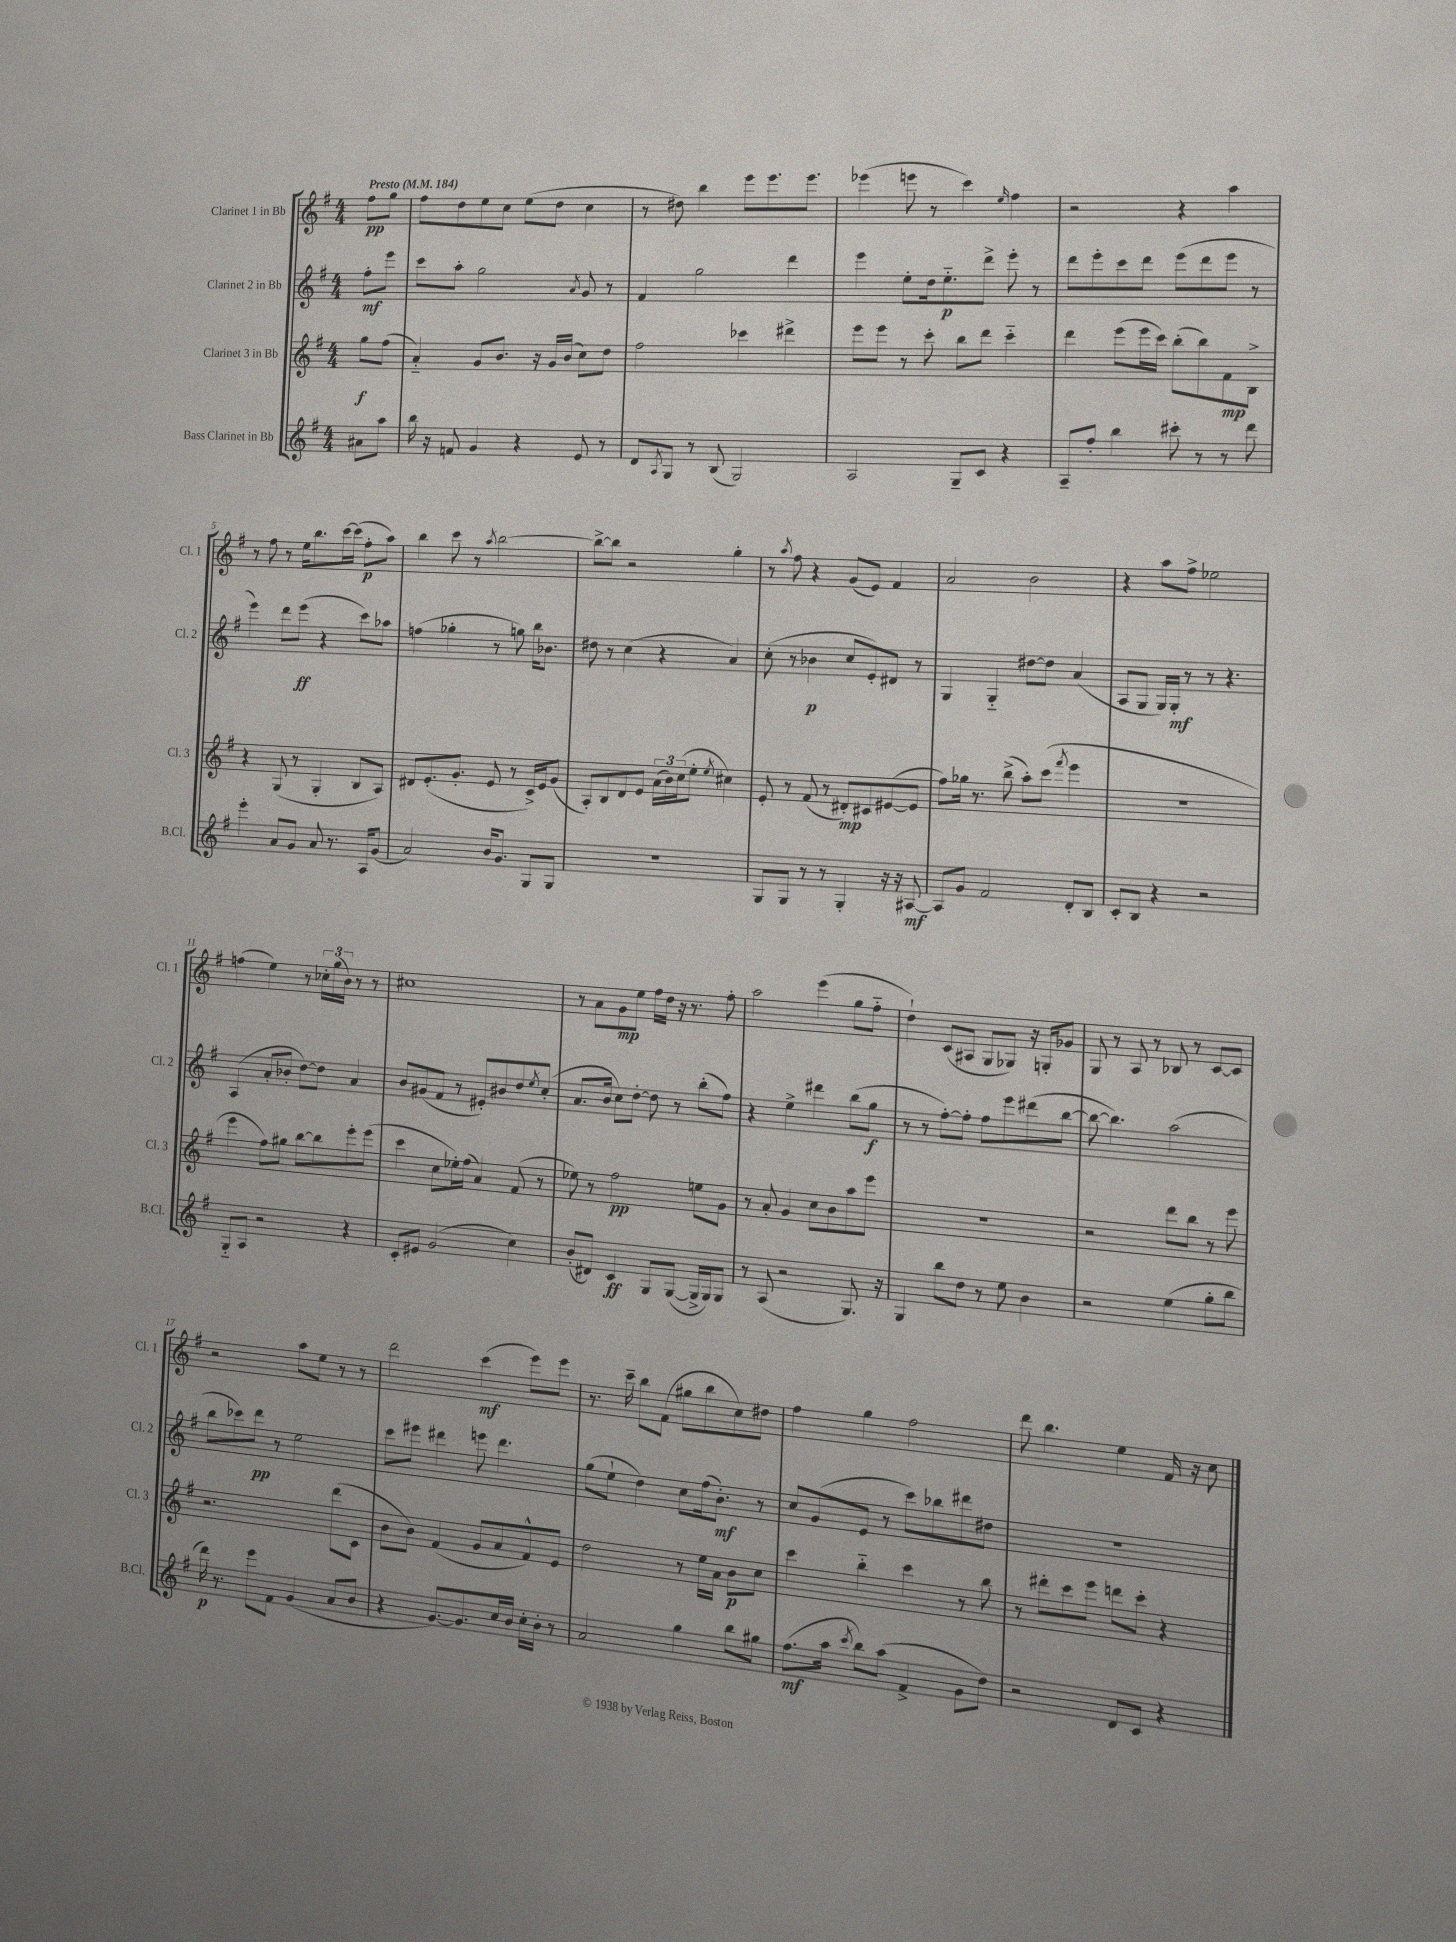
<<
\new StaffGroup <<
\new Staff = "s0" \with { instrumentName = "Clarinet 1 in Bb" shortInstrumentName = "Cl. 1" } {
    \clef treble \key g \major \numericTimeSignature \time 4/4 \partial 4 \tempo "Presto" 4 = 184
    fis''8\pp g''8 |
    fis''8 d''8 e''8 c''8 e''8( d''8 c''4 |
    r8 dis''8) b''4 e'''8 e'''8. e'''8. |
    ees'''4( e'''8 r8 c'''4) \grace { e''16 } fis''4 |
    r2 r4 a''4 |
    r8 fis''8 r8 e''16 b''8. c'''16~ c'''16( fis''8-.\p a''8) |
    b''4 c'''8 r8 \acciaccatura { a''8 } b''2~ |
    b''8~-> b''8 r2 g''4-. |
    r8 \acciaccatura { a''8 } fis''8 r4 g'8( e'8) fis'4 |
    a'2 b'2 |
    r4 a''8 fis''8-> ees''2 |
    f''4( e''4) r8 \tuplet 3/2 { ces''16-. g''16( b'16) } r8 r8 |
    cis''1 |
    r8 a'8 g'8\mp e''8 fis''16 d''16 r16 r8. fis''8-. |
    a''2 e'''4( g''8 fis''8-_ |
    d''4-!) c'8( ais8 g8 ges8) r16 g16-. ges'8 |
    g8 r8 a8 r8 bes8 r8 c'8~ c'8 |
    r2 a''8 e''8 r8 r8 |
    d'''2 c'''4\mf( e'''8) e'''8 |
    r8. c'''16-- b''8 fis'8( gis''8 b''8 c''8) dis''8 |
    fis''4 g''4 fis''2 |
    d'''8 b''4. e''4 fis'16 r16 c''8 \bar "|." |
}
\new Staff = "s1" \with { instrumentName = "Clarinet 2 in Bb" shortInstrumentName = "Cl. 2" } {
    \clef treble \key g \major \numericTimeSignature \time 4/4 \partial 4
    fis''8-.\mf e'''8 |
    c'''8 a''8-. g''2 \acciaccatura { a'8 } g'8 r8 |
    fis'4 g''2 d'''4 |
    e'''4 e''8-. d''16 e''8.-_\p d'''8-> e'''8-. r8 |
    d'''8 e'''8-. c'''8 d'''8 e'''8( d'''8 e'''8 r8 |
    e'''4) d'''8 e'''8\ff( r4 c'''8) aes''8 |
    f''4( ges''4-. r8 g''8) b''16 bes'8. |
    dis''8 r8 c''4( r4 a'4) |
    c''8-.( r8 bes'4\p c''8 e'8-.) dis'8 r8 |
    g4 g4-_ dis''8~ dis''8 a'4( |
    a8 g8 g16) g16-.\mf r8 r8 r4. |
    a4( a'8-. bes'8-. d''8~) d''8 a'4 |
    b'8 gis'8( fis'8 r8 eis'8-.) bis'8 d''8 \acciaccatura { e''8 } c''8-.( |
    a'8. b'16 c''8) d''8~-. d''8 r8 b''8-.( fis''8) |
    r4 e''4-> dis'''4 b''8( g''8\f |
    r8 r8 fis''8~-.) fis''8-. fis''8 e'''8 dis'''8( b''8~ |
    b''8~ b''4.) a''2( |
    b''8 ces'''8) d'''8\pp r8 e''2 |
    c'''8 eis'''8 dis'''4 e'''8 dis'''4. |
    g''8( e''8-! d''4) c''8 fis''16( b'8.-.\mf) r8 |
    c''8 g'8( e'8 r8 c'''8) bes''8 dis'''8 dis''8 |
    R1 \bar "|." |
}
\new Staff = "s2" \with { instrumentName = "Clarinet 3 in Bb" shortInstrumentName = "Cl. 3" } {
    \clef treble \key g \major \numericTimeSignature \time 4/4 \partial 4
    g''8\f fis''8( |
    a'4-_) g'8 b'8. r16 g'16 b'16( c''8) d''8 |
    fis''2 ces'''4 dis'''4-> |
    e'''8 e'''8 r8 c'''8-. b''8 d'''8 c'''4-_ |
    d'''4 e'''8( e'''16 c'''16) b''8-.( b''8) fis'8\mp b8-> |
    r4 g8( r8 g4-. b8 a8) |
    dis'8 e'8.-.( g'8.-. e'8 r8 c'16->) e'16 g'8( |
    a8-.) b8 d'8 e'8 \tuplet 3/2 { a'16( b'16) c''16( } e''8-. \acciaccatura { e''8 } cis''4) |
    e'8-. r8 fis'8( r8 dis'8-.\mp) cis'8 eis'8~( eis'8 |
    fis''8) ges''16 r8. b''8->( a''8-.) c'''8( \acciaccatura { fis'''8 } e'''4 |
    R1 |
    e'''4 fis''8) gis''8 b''8~ b''8 e'''8-. e'''8( |
    c'''4 c''8 ees''16-.) fis''16( a'4) fis'8( r8 |
    ees''8) r8 fis''2\pp e''8 g'8 |
    r8 a'8-. g'4 c''8 b'8 a''8 e'''8 |
    r1 |
    r2 d'''8 b''8 r8 e'''8 |
    r2. d'''8( c'8 |
    b'8 b'8) fis'4( g'8 a'8 fis'8-^) e'8 |
    d''2 r8 e''16 a'16 b'8\p c''8 |
    c'''4 b''4-_ c'''4 r8 b''8 |
    r8 dis'''8-. c'''8 e'''8 d'''8 c'''8-. r4 \bar "|." |
}
\new Staff = "s3" \with { instrumentName = "Bass Clarinet in Bb" shortInstrumentName = "B.Cl." } {
    \clef treble \key g \major \numericTimeSignature \time 4/4 \partial 4
    ais'8 a''8 |
    b''16 r16 f'8 g'4 r4 e'8 r8 |
    d'8 \acciaccatura { a8 } g8 r8 b8( g2) |
    a2 g8-- c'8 r4 |
    a8-- fis''8-. b''4 cis'''8-. r8 r8 d'''8 |
    e'''4-. a'8 g'8 a'8 r8. a16 g'8( |
    a'2) b'16 g'8. g8 g8 |
    R1 |
    g8 g8 r8 r8 g4-. r16 r16 ais8~\mf |
    ais8 g'8 fis'2 d'8-. b8 |
    c'8-. b8 r4 r2 |
    g8-_ a8 r2 r4 |
    c'8-. eis'8 g'2( c''4) |
    b'8-.( dis'8) c'4\ff g8 g8~( g16-> g16) g8 |
    r8 a8( r2 g8.) r16 |
    g4 b''8 d''8 r8 e''8 b'4 |
    r2 e''4( g''8-. b''8 |
    d'''16\p) r8. e'''8 fis'8 g'4( a'8 b'8 |
    r4 g'8.~) g'8. c''16 b'16 c''16-. b'16-. r8 |
    a'2 g''4 b''8 gis''8 |
    fis''8.\mf( a''16 \acciaccatura { c'''8 } b''8) a''8( fis'4-> g'8 d''8) |
    r2 d'8 c'8 r4 \bar "|." |
}
>>
>>
